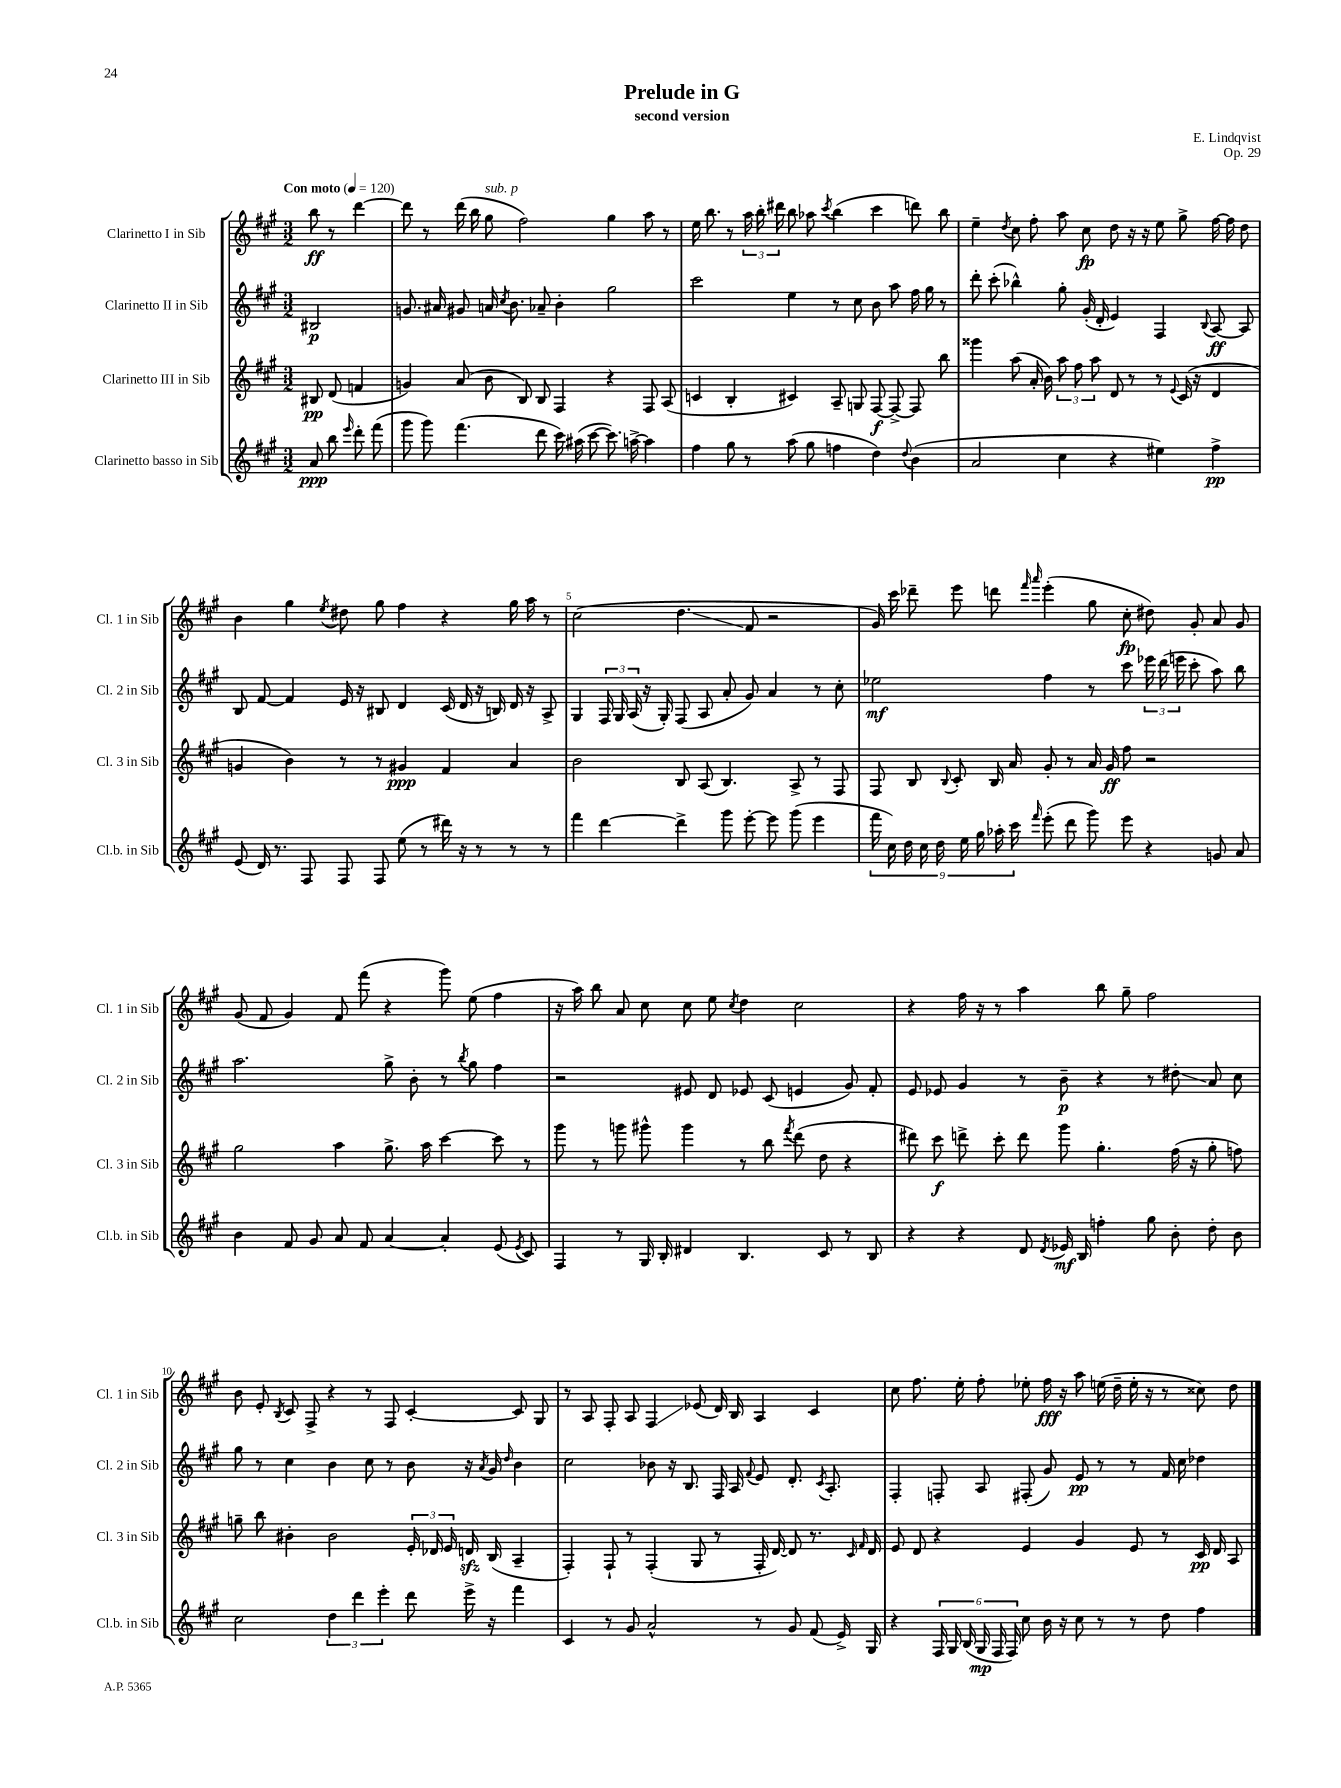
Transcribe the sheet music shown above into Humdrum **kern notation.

**kern	**kern	**kern	**kern
*staff4	*staff3	*staff2	*staff1
*clefG2	*clefG2	*clefG2	*clefG2
*k[f#c#g#]	*k[f#c#g#]	*k[f#c#g#]	*k[f#c#g#]
*M3/2	*M3/2	*M3/2	*M3/2
*MM120	*MM120	*MM120	*MM120
8a	8B#	2B#	8bb
8bb	(8d	.	8r
16qqeee	.	.	.
8ddd'	4f	.	[4ddd
(8fff#	.	.	.
=	=	=	=
8ggg#	4g)	8.g	8ddd]
8ggg#)	.	.	8r
.	.	16a#	.
(4.fff#	(8a	8g#	(16ddd
.	.	.	16bb
.	8b	16a	8gg#
.	.	8qcc#	.
.	.	8.b	.
.	8B)	.	2ff#)
8ddd	8B	8a-~	.
16ccc#)	4F#	4b'	.
(16aa#	.	.	.
[8ccc#	.	.	.
8.ccc#])	4r	2gg#	4gg#
[16aa^	.	.	.
4aa]	8F#	.	8aa
.	(8A	.	8r
=	=	=	=
4ff#	4c	2ccc#	16ee
.	.	.	8.bb
8gg#	4B'	.	8r
8r	.	.	24aa
.	.	.	24bb'
.	.	.	24ddd#
(8aa	4c#)	4ee	8bb
8gg#	.	.	8aa-
.	.	.	8qccc#
4ff	8A~	8r	(4bb
.	8G	8cc#	.
4dd)	[8F#	8b	4ccc#
.	8F#^_	8aa	.
8qqdd	.	.	.
(4b	8F#]	16ff#	8ddd)
.	.	16gg#	.
.	8bb	8r	8bb
=	=	=	=
2a	4ggg##	8ddd'	4ee~
.	.	(8ccc#'	.
.	.	.	8qdd
.	(8aa	4bb-^^)	8cc#
.	16a'	.	8ff#'
.	16b)	.	.
4cc#	12aa	8gg#'	8aa
.	12ff#	.	.
.	.	(16g#'	8cc#
.	12aa	.	.
.	.	16d'	.
4r	8d	4e)	8dd
.	8r	.	16r
.	.	.	16r
4ee#)	8r	4F#	8ee
.	8qqe	.	.
.	(16c#	.	8gg#^
.	16r	.	.
.	.	8qqB	.
4ff#^	4d	[8A	[16ff#
.	.	.	16ff#]
.	.	8A]	8dd
=	=	=	=
(8e	4g	8B	4b
16d)	.	[8f#	.
8.r	.	.	.
.	4b)	4f#]	4gg#
8F#	.	.	.
.	.	.	8qee
8F#	8r	16e	8dd#
.	.	16r	.
8F#	8r	8B#	8gg#
(8ee	4g#	4d	4ff#
8r	.	.	.
16ddd#)	4f#	(16c#	4r
16r	.	16d	.
8r	.	16r	.
.	.	16B)	.
8r	4a	16d	16gg#
.	.	16r	16aa
8r	.	8A^	8r
=	=	=	=
4fff#	2b	4G#	(2cc#
[4ddd	.	24F#	.
.	.	24G#	.
.	.	(24A	.
.	.	16r	.
.	.	16G#')	.
4ddd^]	8B	(8F#	4.dd
.	(8A	8A	.
8ggg#	4.B)	8a'	.
[8eee'	.	8g#)	8f#
8eee]	.	4a	2r
(8ggg#	8A^	.	.
4eee	8r	8r	.
.	8F#	8cc#'	.
=	=	=	=
18fff#	8F#	2ee-	16g#)
18cc#)	.	.	.
.	.	.	16ccc#
18dd	.	.	.
.	8B	.	8ddd-~
18cc#	.	.	.
18dd	.	.	.
.	8qqB	.	.
.	8c#'	.	8eee
18ee	.	.	.
18gg#	.	.	.
.	16B	.	8ddd
18aa-'	.	.	.
.	16a	.	.
18ccc#	.	.	.
.	.	.	16qqfff#
16qqfff#	.	.	16qqaaa
(8eee'	8g#'	4ff#	(4eee'
8ddd	8r	.	.
8ggg#)	16a	8r	8gg#
.	16g#	.	.
8eee	8ff#	8ccc#	8cc#'
4r	2r	24eee-	8dd#)
.	.	(24ddd	.
.	.	24eee	.
.	.	8ccc#'	8g#'
8g	.	8aa)	8a
8a	.	8bb	8g#
=	=	=	=
4b	2gg#	2.aa	(8g#
.	.	.	8f#
8f#	.	.	4g#)
8g#	.	.	.
8a	4aa	.	8f#
8f#	.	.	(8fff#
[4a	8.gg#^	8gg#^	4r
.	.	8b'	.
.	16aa	.	.
4a']	[4ccc#	8r	8ggg#)
.	.	8qbb	.
.	.	8gg#	(8ee
(8e	8ccc#]	4ff#	4ff#
8qe	.	.	.
8c#)	8r	.	.
=	=	=	=
4F#	8ggg#	2r	16r
.	.	.	16aa)
.	8r	.	8bb
8r	8ggg	.	8a
16G#	8ggg#^^	.	8cc#
16B'	.	.	.
4d#	4ggg#	8e#	8cc#
.	.	8d	8ee
.	.	.	8qcc#
4.B	8r	8e-	4dd
.	8bb	(8c#	.
.	8qfff#	.	.
.	(8ddd	4e	2cc#
8c#	8dd	.	.
8r	4r	8g#)	.
8B	.	8f#'	.
=	=	=	=
4r	8ddd#)	8e	4r
.	8ccc#	8e-	.
4r	8ddd^	4g#	16ff#
.	.	.	16r
.	8ccc#'	.	8r
8d	8ddd	8r	4aa
8qd	.	.	.
16e-	8ggg#	8b~	.
16B	.	.	.
4ff'	4.gg#'	4r	8bb
.	.	.	8gg#~
8gg#	.	8r	2ff#
8b'	(16ff#	8dd#'	.
.	16r	.	.
8dd'	8gg#'	8a	.
8b	8ff)	8cc#	.
=	=	=	=
2cc#	8gg~	8gg#	8b
.	8bb	8r	8e'
.	.	.	8qB
.	4b#'	4cc#	8c#
.	.	.	8F#^
6dd	2b#	4b	4r
6ddd	.	.	.
.	.	8cc#	8r
6eee'	.	.	.
.	.	8r	8F#
8ddd	24e'	8b	[4c#'
.	24d-	.	.
.	24e	.	.
16eee^	16d	16r	.
.	.	8qa	.
16r	(16B	16g#	.
.	.	16qqdd	.
4fff#	4A~	4b	8c#]
.	.	.	8G#
=	=	=	=
4c#	4F#')	2cc#	8r
.	.	.	8A
8r	8F#`	.	8F#'
8g#	8r	.	8A
2a^^	(4F#'	8b-	4F#
.	.	16r	.
.	.	8.B	.
.	8G#	.	(8e-
.	8r	16F#	16d)
.	.	16A	16B
.	.	8qqf#	.
8r	16F#'	8e	4A
.	[16d)	.	.
8g#	8d]	8.d'	.
(8f#	8.r	.	4c#
.	.	8qc#	.
.	.	8.A'	.
16e^)	.	.	.
.	16qqc#	.	.
.	16qqf#	.	.
16G#	16d	.	.
=	=	=	=
4r	8e	4F#'	8cc#
.	8d	.	8.ff#
24F#	4r	8F'	.
24G#	.	.	.
.	.	.	16ee'
(24B	.	.	.
24G#	.	8A	8ff#'
24F#	.	.	.
24F#)	.	.	.
8cc#	4e	(8F#'	8ee-'
16b	.	8g#)	16ff#
16r	.	.	16r
8cc#	4g#	8e	8aa
8r	.	8r	(16ee
.	.	.	16dd~
8r	8e	8r	16ee'
.	.	.	16r
8dd	8r	16f#	8r
.	.	16cc#	.
4ff#	16c#	4dd-	8cc##)
.	16d	.	.
.	8A	.	8dd
==	==	==	==
*-	*-	*-	*-
